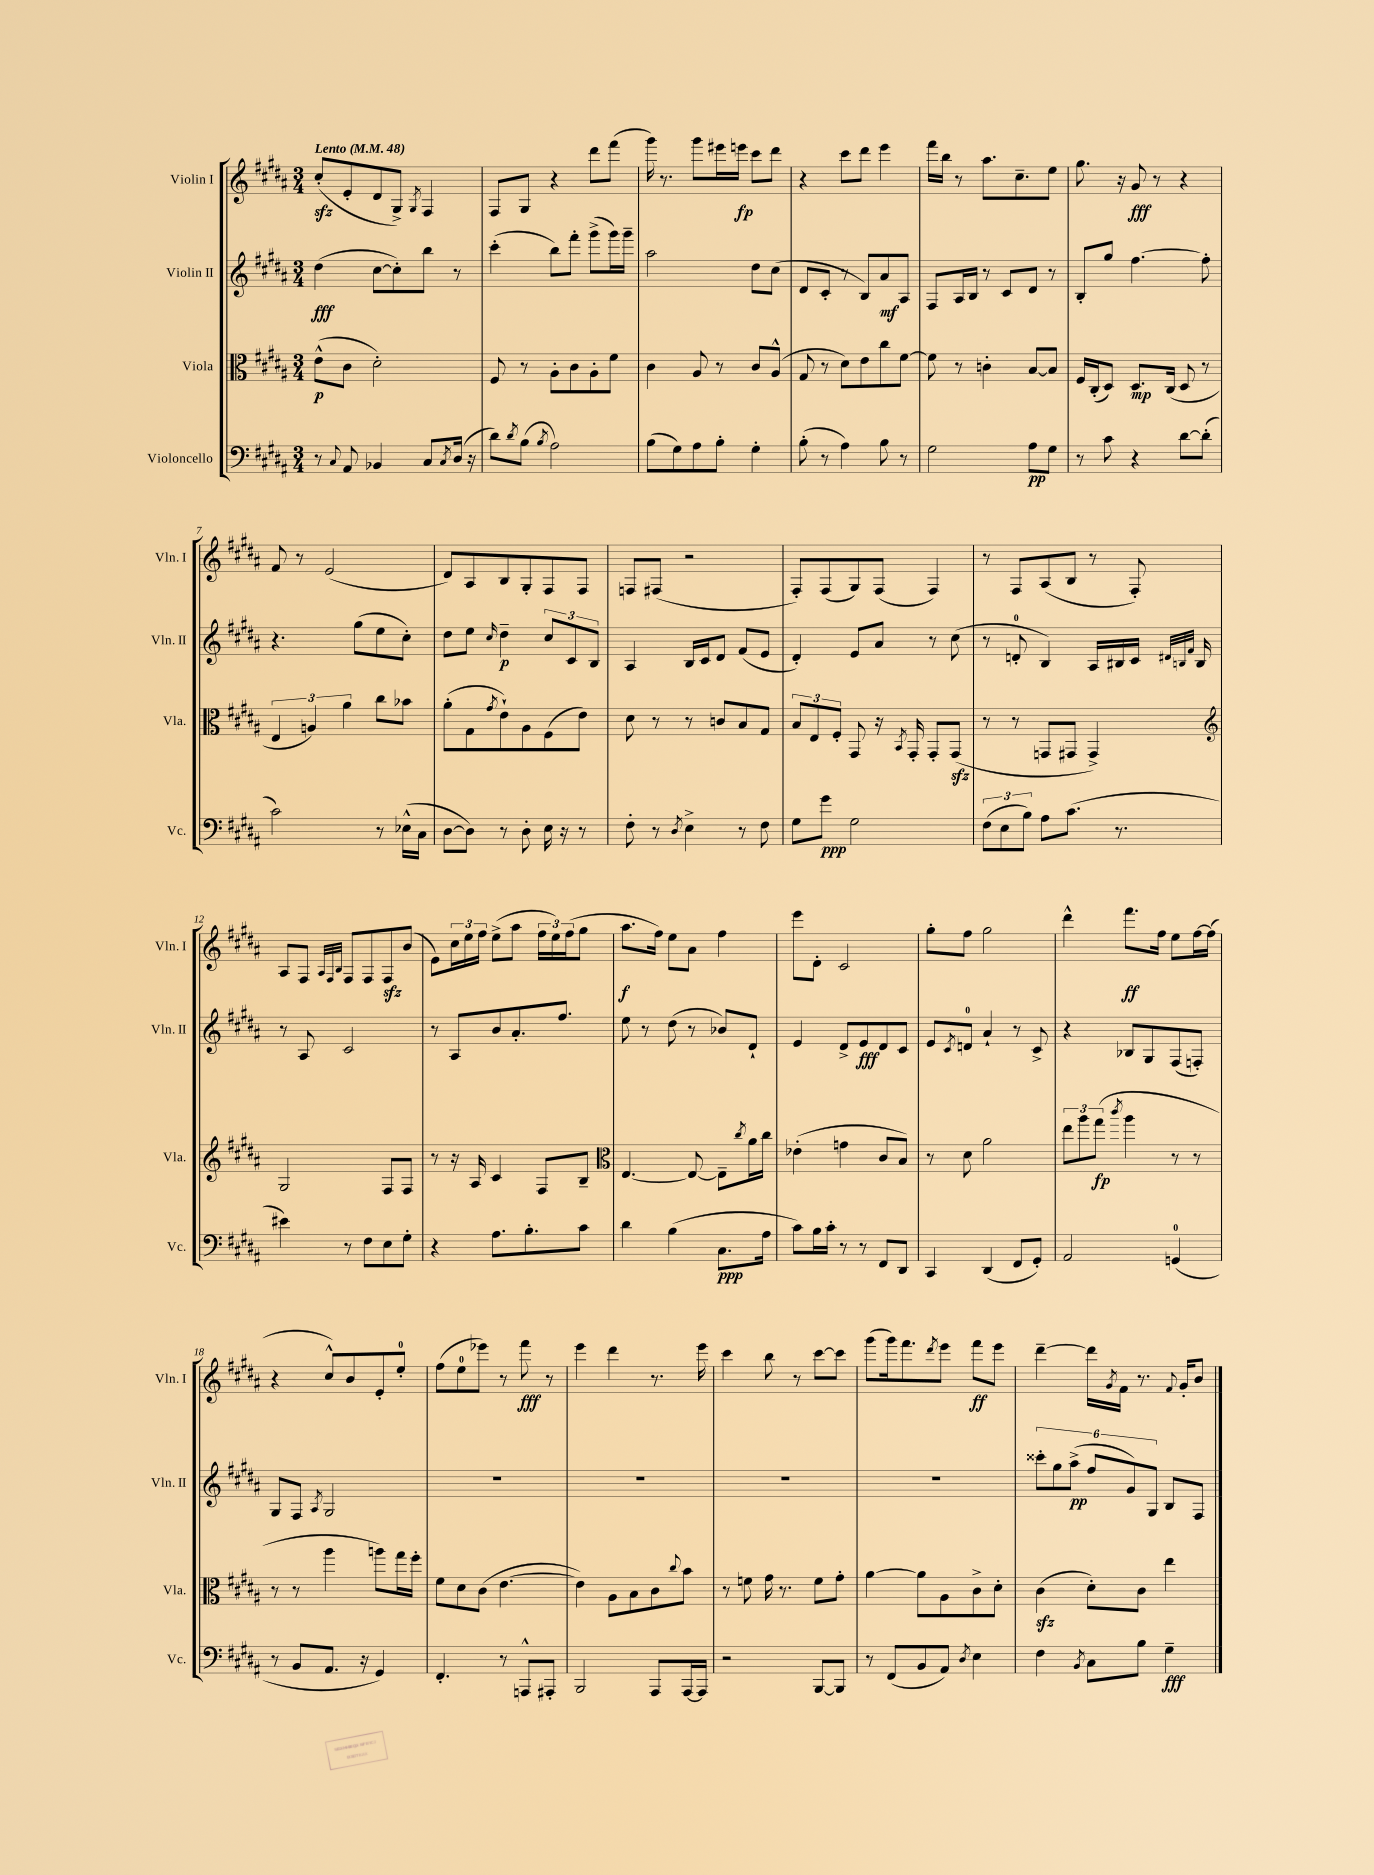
<<
\new StaffGroup <<
\new Staff = "s0" \with { instrumentName = "Violin I" shortInstrumentName = "Vln. I" } {
    \clef treble \key b \major \numericTimeSignature \time 3/4 \tempo "Lento" 4 = 48
    cis''8-.\sfz( e'8-. dis'8 gis8->) \acciaccatura { gis8 } fis4 |
    fis8 gis8 r4 dis'''8 fis'''8( |
    gis'''16) r8. gis'''8 eis'''16 e'''16\fp cis'''8 dis'''8 |
    r4 cis'''8 dis'''8 e'''4 |
    fis'''16 b''16 r8 ais''8. cis''8.-- e''8 |
    gis''8. r16 gis'8\fff r8 r4 |
    fis'8 r8 e'2( |
    dis'8) ais8 b8 gis8-. fis8 fis8 |
    f8 fis8( r2 |
    fis8-.) fis8( gis8) fis8( fis4) |
    r8 fis8 ais8( b8 r8 fis8-.) |
    ais8 fis8 \grace { ais32 fis32 b32 } fis8 fis8 fis8\sfz b'8( |
    e'8) \tuplet 3/2 { cis''16 e''16 fis''16 } e''8->( ais''8 \tuplet 3/2 { fis''16 e''16) fis''16( } gis''8 |
    ais''8.\f fis''16) e''8 ais'8 fis''4 |
    e'''8 dis'8-. cis'2 |
    gis''8-. fis''8 gis''2 |
    dis'''4-^ fis'''8.\ff fis''16 e''8 fis''16~ fis''16( |
    r4 cis''8-^) b'8 e'8-. e''8-0-. |
    fis''8( e''8-0 ees'''8) r8 fis'''8\fff r8 |
    e'''4 dis'''4 r8. e'''16 |
    cis'''4 b''8 r8 cis'''8~ cis'''8 |
    gis'''8( gis'''16) fis'''8. \acciaccatura { dis'''8 } e'''8 fis'''8\ff e'''8 |
    dis'''4~-- dis'''16 \acciaccatura { gis'8 } fis'16 r8. \appoggiatura { fis'8 } gis'16-. b'8 \bar "|." |
}
\new Staff = "s1" \with { instrumentName = "Violin II" shortInstrumentName = "Vln. II" } {
    \clef treble \key b \major \numericTimeSignature \time 3/4
    dis''4\fff( cis''8~ cis''8-.) b''8 r8 |
    cis'''4-.( b''8) fis'''8-. gis'''8->( gis'''16) gis'''16-- |
    ais''2 dis''8 cis''8( |
    dis'8 cis'8-. r8 b8) ais'8\mf ais8 |
    fis8 ais16 b16 r8 cis'8 dis'8 r8 |
    b8-. gis''8 fis''4.~ fis''8-. |
    r4. gis''8( e''8 cis''8-.) |
    dis''8 e''8 \grace { cis''16 } dis''4--\p \tuplet 3/2 { cis''8 cis'8 b8 } |
    ais4 b16 cis'16 dis'8 fis'8( e'8 |
    dis'4-.) e'8 ais'8 r8 cis''8( |
    r8 d'8-0-. b4) ais16 bis16 cis'16 \grace { dis'32 b32 fis'32 } b16 |
    r8 ais8 cis'2 |
    r8 ais8 b'8 ais'8.-. fis''8. |
    e''8 r8 dis''8( r8 bes'8) dis'8-! |
    e'4 dis'8-> e'8\fff dis'8 cis'8 |
    e'8 \acciaccatura { cis'8 } d'8-0 ais'4-! r8 cis'8-> |
    r4 bes8 gis8 fis8( f8-.) |
    gis8 fis8 \acciaccatura { ais8 } gis2 |
    R2. |
    R2. |
    R2. |
    R2. |
    \tuplet 6/4 { cisis'''8-. gis''8 ais''8->\pp( fis''8 gis'8) gis8 } b8 fis8 \bar "|." |
}
\new Staff = "s2" \with { instrumentName = "Viola" shortInstrumentName = "Vla." } {
    \clef alto \key b \major \numericTimeSignature \time 3/4
    e'8-^\p( cis'8 dis'2-.) |
    fis8 r8 ais8-. cis'8 ais8-. fis'8 |
    cis'4 ais8 r8 cis'8 ais8-^( |
    gis8 r8 dis'8) e'8 cis''8 fis'8~ |
    fis'8 r8 c'4-. b8~ b8 |
    fis16 cis16-.( dis8) dis8.\mp cis16( dis8 r8 |
    \tuplet 3/2 { e4 a4) ais'4 } cis''8 bes'8 |
    ais'8-.( gis8 \acciaccatura { gis'8 } e'8-!) ais8 fis8( e'8) |
    dis'8 r8 r8 c'8 b8 gis8 |
    \tuplet 3/2 { b8 e8 fis8-. } gis,8 r16 \acciaccatura { b,8 } gis,16-. gis,8-. gis,8\sfz( |
    r8 r8 g,8 gis,8 gis,4->) |
    \clef treble gis2 fis8 fis8 |
    r8 r16 ais16 cis'4 fis8 b8-- |
    \clef alto e4.~ e8~ e8-- \acciaccatura { cis''8 } ais'16 cis''16 |
    ees'4-.( g'4 cis'8 b8) |
    r8 dis'8 ais'2 |
    \tuplet 3/2 { e''8 ais''8 gis''8\fp( } \acciaccatura { cis'''8 } ais''4 r8 r8 |
    r8 r8 ais''4 a''8) gis''16 fis''16-. |
    fis'8 dis'8 cis'8( e'4.~ |
    e'4) ais8 b8 cis'8 \appoggiatura { cis''8 } b'8 |
    r8 f'8 gis'16 r8. f'8 gis'8-. |
    ais'4~ ais'8 ais8 cis'8-> dis'8-. |
    cis'4\sfz( dis'8-.) cis'8 e''4 \bar "|." |
}
\new Staff = "s3" \with { instrumentName = "Violoncello" shortInstrumentName = "Vc." } {
    \clef bass \key b \major \numericTimeSignature \time 3/4
    r8 \appoggiatura { cis8 } ais,8 bes,4 cis8 \acciaccatura { cis8 } dis16( r16 |
    dis'8) \acciaccatura { dis'8 } b8( \acciaccatura { b8 } ais2) |
    b8( gis8) ais8 b8-. gis4-. |
    b8-.( r8 ais4) b8 r8 |
    gis2 ais8\pp gis8 |
    r8 cis'8 r4 dis'8~ dis'8-.( |
    cis'2) r8 ees16-^( cis16 |
    dis8~ dis8) r8 dis8-. e16 r16 r8 |
    fis8-. r8 \acciaccatura { dis8 } e4-> r8 fis8 |
    gis8 gis'8\ppp gis2 |
    \tuplet 3/2 { fis8( e8 b8) } ais8 cis'8.( r8. |
    eis'4) r8 fis8 e8 gis8-. |
    r4 ais8. b8.-. cis'8 |
    dis'4 b4( cis8.\ppp ais16 |
    cis'8) b16 cis'16-. r8 r8 fis,8 dis,8 |
    cis,4 dis,4( fis,8 gis,8-.) |
    ais,2 g,4-0( |
    r8 b,8 ais,8. r16 gis,4) |
    fis,4.-. r8 a,,8-^ ais,,8-. |
    b,,2 ais,,8 ais,,16~ ais,,16 |
    r2 b,,8~ b,,8 |
    r8 fis,8( b,8 ais,8) \acciaccatura { dis8 } e4 |
    fis4 \acciaccatura { b,8 } cis8 b8 gis4--\fff \bar "|." |
}
>>
>>
